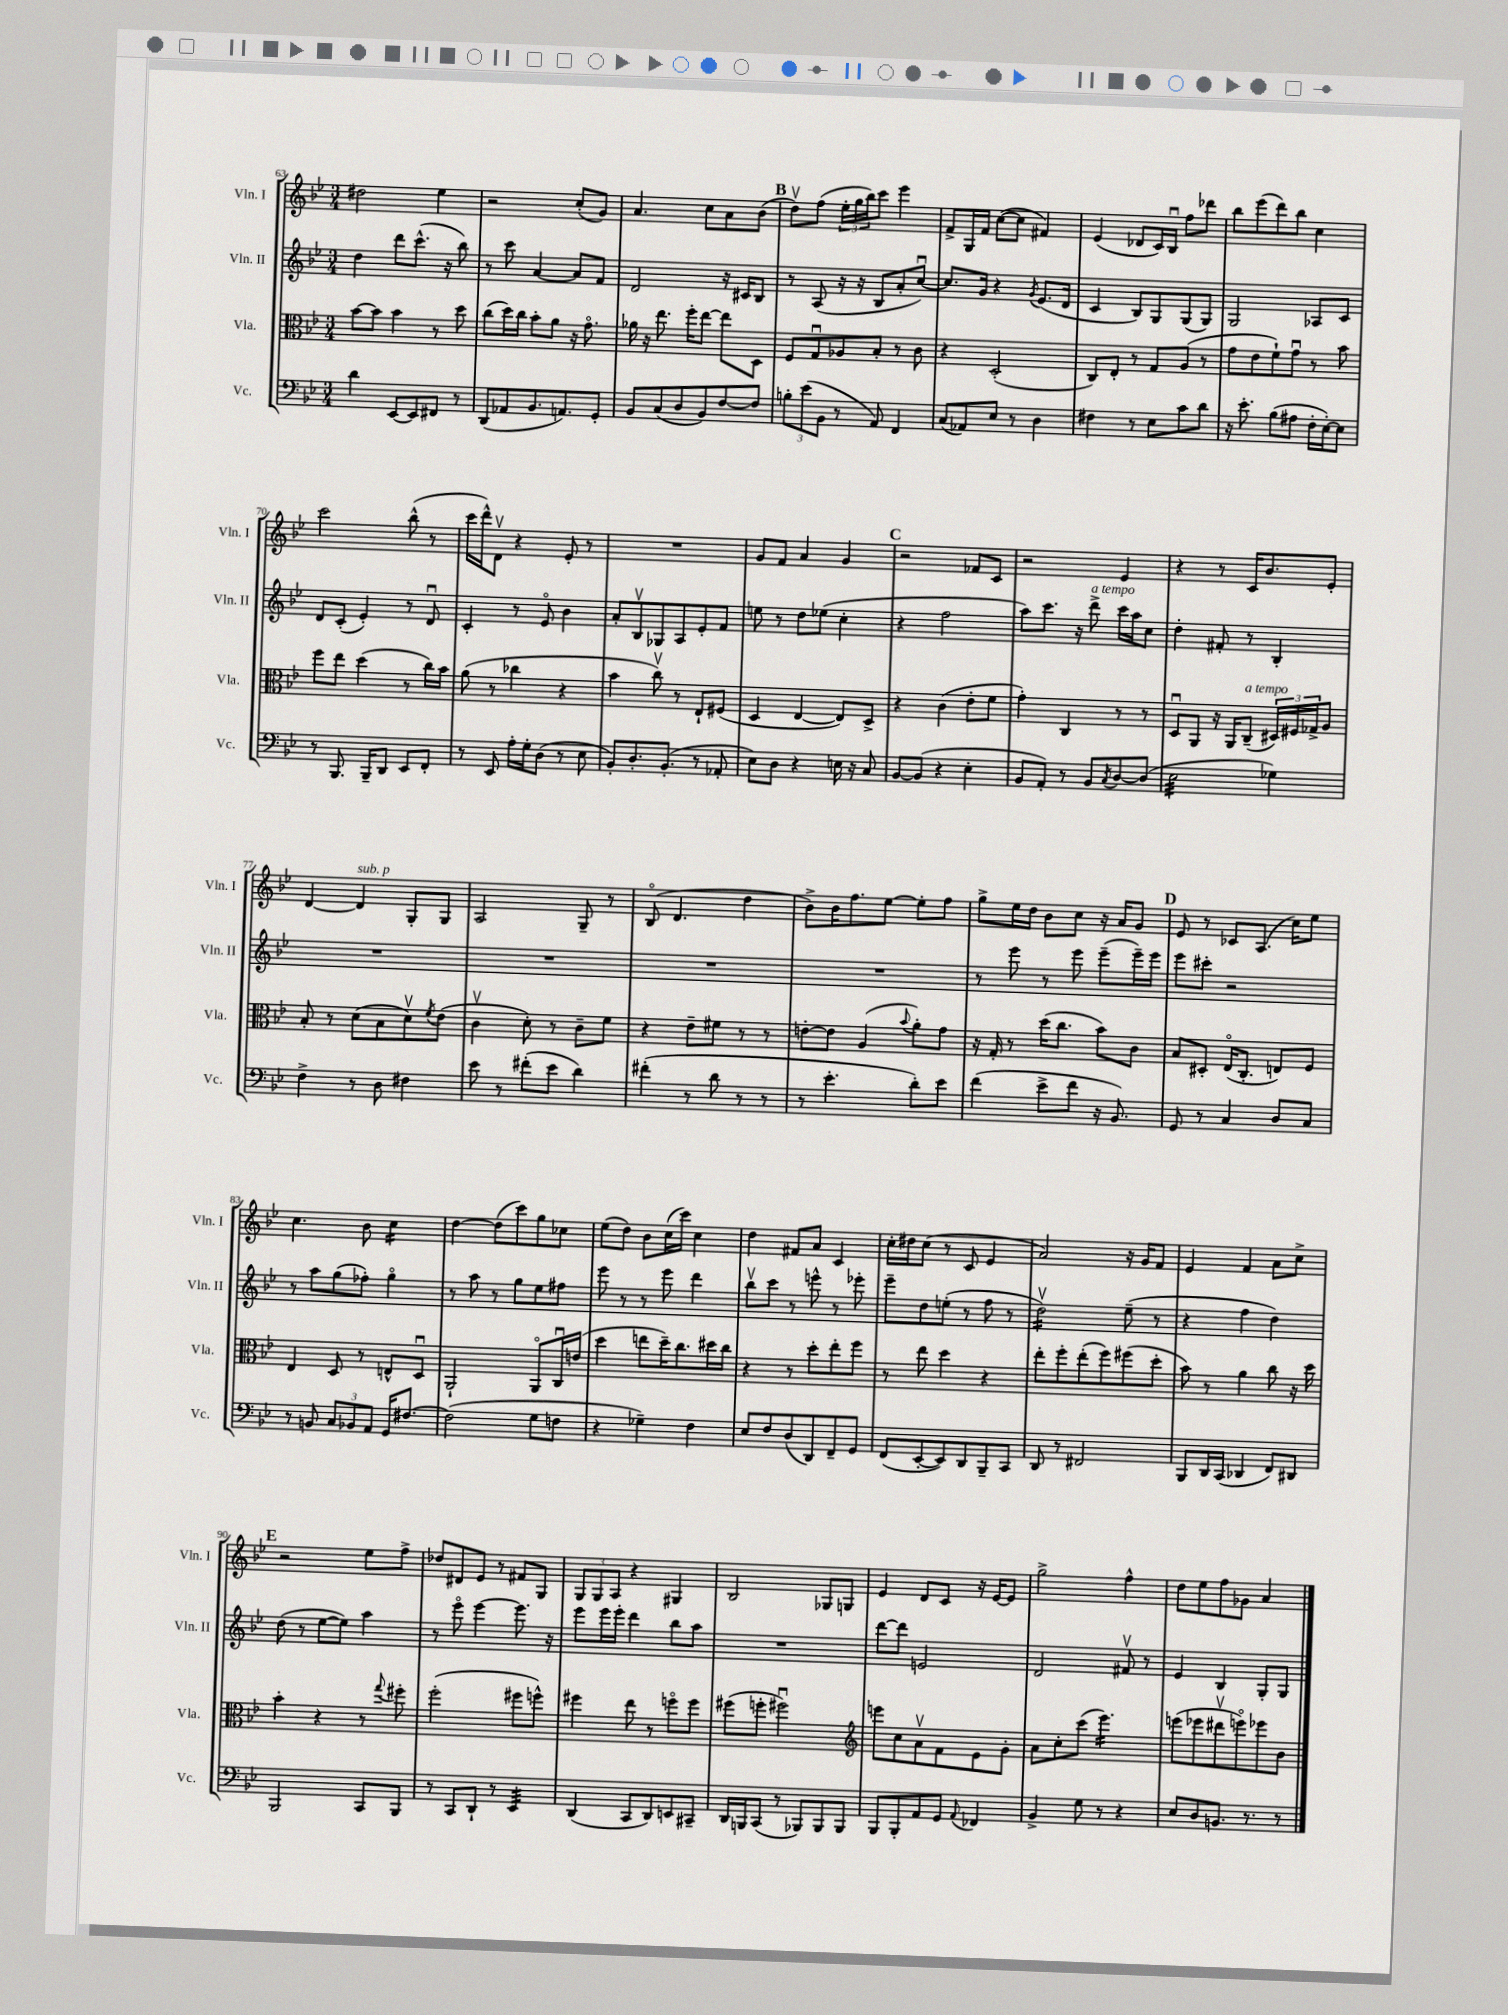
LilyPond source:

<<
\new StaffGroup <<
\new Staff = "s0" \with { instrumentName = "Vln. I" shortInstrumentName = "Vln. I" } {
    \clef treble \key bes \major \numericTimeSignature \time 3/4
    dis''2 ees''4 |
    r2 c''8-.( g'8) |
    a'4. c''8 a'8 bes'8( |
    \mark \markup { \bold "B" } d''8\upbow) f''8( \tuplet 3/2 { ees''16-. g''16 bes''16) } c'''8 ees'''4 |
    f'8-> g16 f'16 c''8~( c''8 fis'4) |
    ees'4( des'8 c'16) bes16\downbow f''8 des'''8 |
    bes''8 ees'''8( d'''8) bes''8 c''4 |
    c'''2 bes''8-^( r8 |
    c'''16 d'''16-^) d'8\upbow r4 ees'8-. r8 |
    R2. |
    g'8 f'8 a'4 g'4 |
    \mark \markup { \bold "C" } r2 fes'8 c'8 |
    r2 ees'4 |
    r4 r8 c'16 bes'8. ees'8-. |
    d'4~ d'4^\markup { \italic "sub. p" } g8-. g8 |
    a2 g8-- r8 |
    bes8\flageolet( d'4. d''4 |
    bes'8->) bes'16 f''8. ees''8~ ees''8-. f''8 |
    g''8-> ees''16 d''16 bes'8 c''8 r16 a'16 g'8 |
    \mark \markup { \bold "D" } ees'8 r8 ces'8 a8.( c''16) ees''8 |
    c''4. bes'8 c''4:16 |
    d''4~ d''8( c'''8) g''8 ces''8 |
    ees''8( d''8) bes'8 c''16( c'''16) c''4 |
    d''4 fis'8 a'8 c'4 |
    c''16-. dis''16 c''8( r8 c'8 ees'4 |
    a'2) r16 g'16 f'8 |
    ees'4 f'4 a'8 c''8-> |
    \mark \markup { \bold "E" } r2 ees''8 f''8-> |
    des''8 dis'8 ees'8 r8 fis'8 g8 |
    \tuplet 3/2 { g8 g8 a8 } r4 gis4 |
    bes2 ges8 g8 |
    ees'4 d'8 c'8 r16 ees'16~ ees'8 |
    g''2-> f''4-^ |
    d''8 ees''8 f''8 ges'8 a'4 \bar "|." |
}
\new Staff = "s1" \with { instrumentName = "Vln. II" shortInstrumentName = "Vln. II" } {
    \clef treble \key bes \major \numericTimeSignature \time 3/4
    d''4 d'''8 c'''8.-^( r16 bes''8) |
    r8 c'''8 a'4~ a'8 f'8 |
    d'2 r16 cis'16 bes8 |
    \mark \markup { \bold "B" } r8 a8( r16 r16 bes8 a'8-. c''8~\downbow) |
    c''8. g'16 r4 \acciaccatura { g'8 } ees'8.( d'16 |
    c'4 bes8) g8 g8( g8) |
    g2 aes8 c'8 |
    d'8 c'8-.( ees'4-.) r8 d'8\downbow |
    c'4-. r8 ees'8\flageolet bes'4 |
    a'8-. bes8\upbow ges8 a8 ees'8-. f'8 |
    e''8 r8 d''8 ees''8( c''4-. |
    \mark \markup { \bold "C" } r4 f''2 |
    a''8) c'''8. r16 d'''8->^\markup { \italic "a tempo" } c'''16 a''16 c''8 |
    d''4-. fis'8-. r8 bes4-. |
    R2. |
    R2. |
    R2. |
    R2. |
    r8 ees'''8 r8 ees'''8 ees'''8--( ees'''16--) ees'''16 |
    \mark \markup { \bold "D" } ees'''8 cis'''8-. r2 |
    r8 a''8 g''8( fes''8-.) g''4\flageolet |
    r8 a''8 r8 g''8 ees''8 fis''8 |
    ees'''8 r8 r8 ees'''8 d'''4 |
    bes''8\upbow c'''8 r8 e'''8-^ r8 ees'''8-. |
    ees'''8-- d''8 e''8-.( r8 f''8 r8 |
    d''2:16\upbow) ees''8--( r8 |
    r4 f''4 d''4) |
    \mark \markup { \bold "E" } d''8( r8 ees''8~ ees''8) a''4 |
    r8 ees'''8\flageolet ees'''4~ ees'''8. r16 |
    ees'''8 ees'''16 ees'''16-. d'''4 bes''8 a''8 |
    R2. |
    d'''8~ d'''8 e'2 |
    d'2 fis'8\upbow r8 |
    ees'4 bes4 g8-. g8 \bar "|." |
}
\new Staff = "s2" \with { instrumentName = "Vla." shortInstrumentName = "Vla." } {
    \clef alto \key bes \major \numericTimeSignature \time 3/4
    bes'8~ bes'8 bes'4 r8 d''8 |
    c''8( d''16) c''16 bes'8-. a'8 r16 g'8.\flageolet |
    aes'16 r16 ees''8. f''16-. ees''8~ ees''8 d8 |
    \mark \markup { \bold "B" } f8 g8\downbow aes8 bes8-. r8 c'8 |
    r4 d2-.( |
    c8) ees8-. r8 g8 a8( r8 |
    g'8 ees'8 f'8-!) g'8\downbow r8 bes'8 |
    f''8 ees''8 d''4( r8 c''16) bes'16 |
    a'8( r8 ces''4 r4 |
    bes'4 c''8\upbow) r8 ees8-! fis8( |
    d4 ees4~ ees8) d8-> |
    \mark \markup { \bold "C" } r4 c'4( ees'8-. f'8 |
    g'4-.) c4 r8 r8 |
    d8\downbow a,8 r16 a,16 c8--^\markup { \italic "a tempo" }( \tuplet 3/2 { dis16) fis16 ges16-> } a8 |
    bes8-. r8 d'8( bes8 d'8\upbow) \acciaccatura { f'8 } ees'8( |
    c'4\upbow d'8-.) r8 c'8-- f'8 |
    r4 ees'8-- fis'8 r8 r8 |
    e'8~-. e'8 a4( \appoggiatura { bes'8 } a'8-.) g'8 |
    r16 g16-. r8 d''16( c''8. bes'8) c'8 |
    \mark \markup { \bold "D" } bes8 dis8-. ees16\flageolet( c8.-. e8) f8 |
    ees4 d8 r8 e8-^ d8\downbow |
    a,2-! a,8\flageolet c16\downbow e'16( |
    d''4 e''8 d''16--) c''8. dis''16 c''16 |
    r4 r8 d''8-. ees''8-. f''8 |
    r8 ees''8 d''4 r4 |
    ees''8-. f''8-. ees''8-.( f''8) fis''8( d''8-. |
    bes'8) r8 a'4 c''8 r16 d''16 |
    \mark \markup { \bold "E" } bes'4-. r4 r8 \appoggiatura { g''8 } fis''8-. |
    f''2-.( fis''8 f''8-^) |
    fis''4 ees''8 r8 f''8\flageolet f''8 |
    fis''8( f''8-. fis''2\downbow) |
    \clef treble e'''8 c''8 a'8\upbow f'8 ees'8 g'8-. |
    a'8 c''8-. c'''8( ees'''4.:16) |
    e'''8( ees'''8 dis'''8\upbow e'''8\flageolet) ees'''8 bes'8 \bar "|." |
}
\new Staff = "s3" \with { instrumentName = "Vc." shortInstrumentName = "Vc." } {
    \clef bass \key bes \major \numericTimeSignature \time 3/4
    d'4 ees,8~ ees,8 fis,8 r8 |
    d,8( aes,8 bes,8. a,8.) g,8-. |
    bes,8 c8( d8 bes,8) f8~ f8 |
    \mark \markup { \bold "B" } \tuplet 3/2 { b8-. ees'8( bes,8 } r8 a,8) f,4 |
    c8( aes,8) ees8 r8 d4 |
    fis4 r8 ees8 c'8 d'8 |
    r16 ees'8.-. bes8( ais8 f16-. ees16~-.) ees8 |
    r8 bes,,8. bes,,16-- d,8 ees,8 f,8-. |
    r8 ees,8 a16-. g16-. d8( r8 ees8 |
    bes,8-.) d8.-. bes,8.-.( r8 aes,8-. |
    ees8) d8 r4 e16 r16 c8 |
    \mark \markup { \bold "C" } bes,8~ bes,8( r4 ees4-. |
    bes,8 a,8-.) r8 bes,8 \acciaccatura { c8 } d8~ d8( |
    ees2:32 ges4) |
    f4-> r8 d8 fis4 |
    ees'8 r8 fis'8-.( ees'8 d'4) |
    fis'4-.( r8 d'8 r8 r8 |
    r8 ees'4.-. d'8-.) ees'8 |
    f'4( ees'8-> f'8 r16 bes,8.) |
    \mark \markup { \bold "D" } g,8 r8 c4 d8 c8 |
    r8 b,8 \tuplet 3/2 { c8 bes,8 a,8 } g,16 fis8.~ |
    fis2( g8 f8 |
    r4 ges4--) f4 |
    ees8 f8 d8( d,8) f,8-- g,8 |
    f,8( ees,8~-. ees,8) d,8 bes,,8-- c,8 |
    d,8 r8 fis,2 |
    bes,,8 d,16 c,16( des,4 f,8) dis,8 |
    \mark \markup { \bold "E" } bes,,2 c,8 bes,,8 |
    r8 c,8 d,8-! r8 ees,4:32 |
    d,4( c,8 d,8) e,8 cis,8-- |
    d,16 b,,16 c,8( r8 bes,,8) bes,,8 bes,,8 |
    bes,,8 bes,,8-. a,8 g,8 \appoggiatura { a,8 } fes,4 |
    bes,4-> g8 r8 r4 |
    ees8 d8 b,8. r8. r8 \bar "|." |
}
>>
>>
\layout { \context { \Score currentBarNumber = #63 } }
